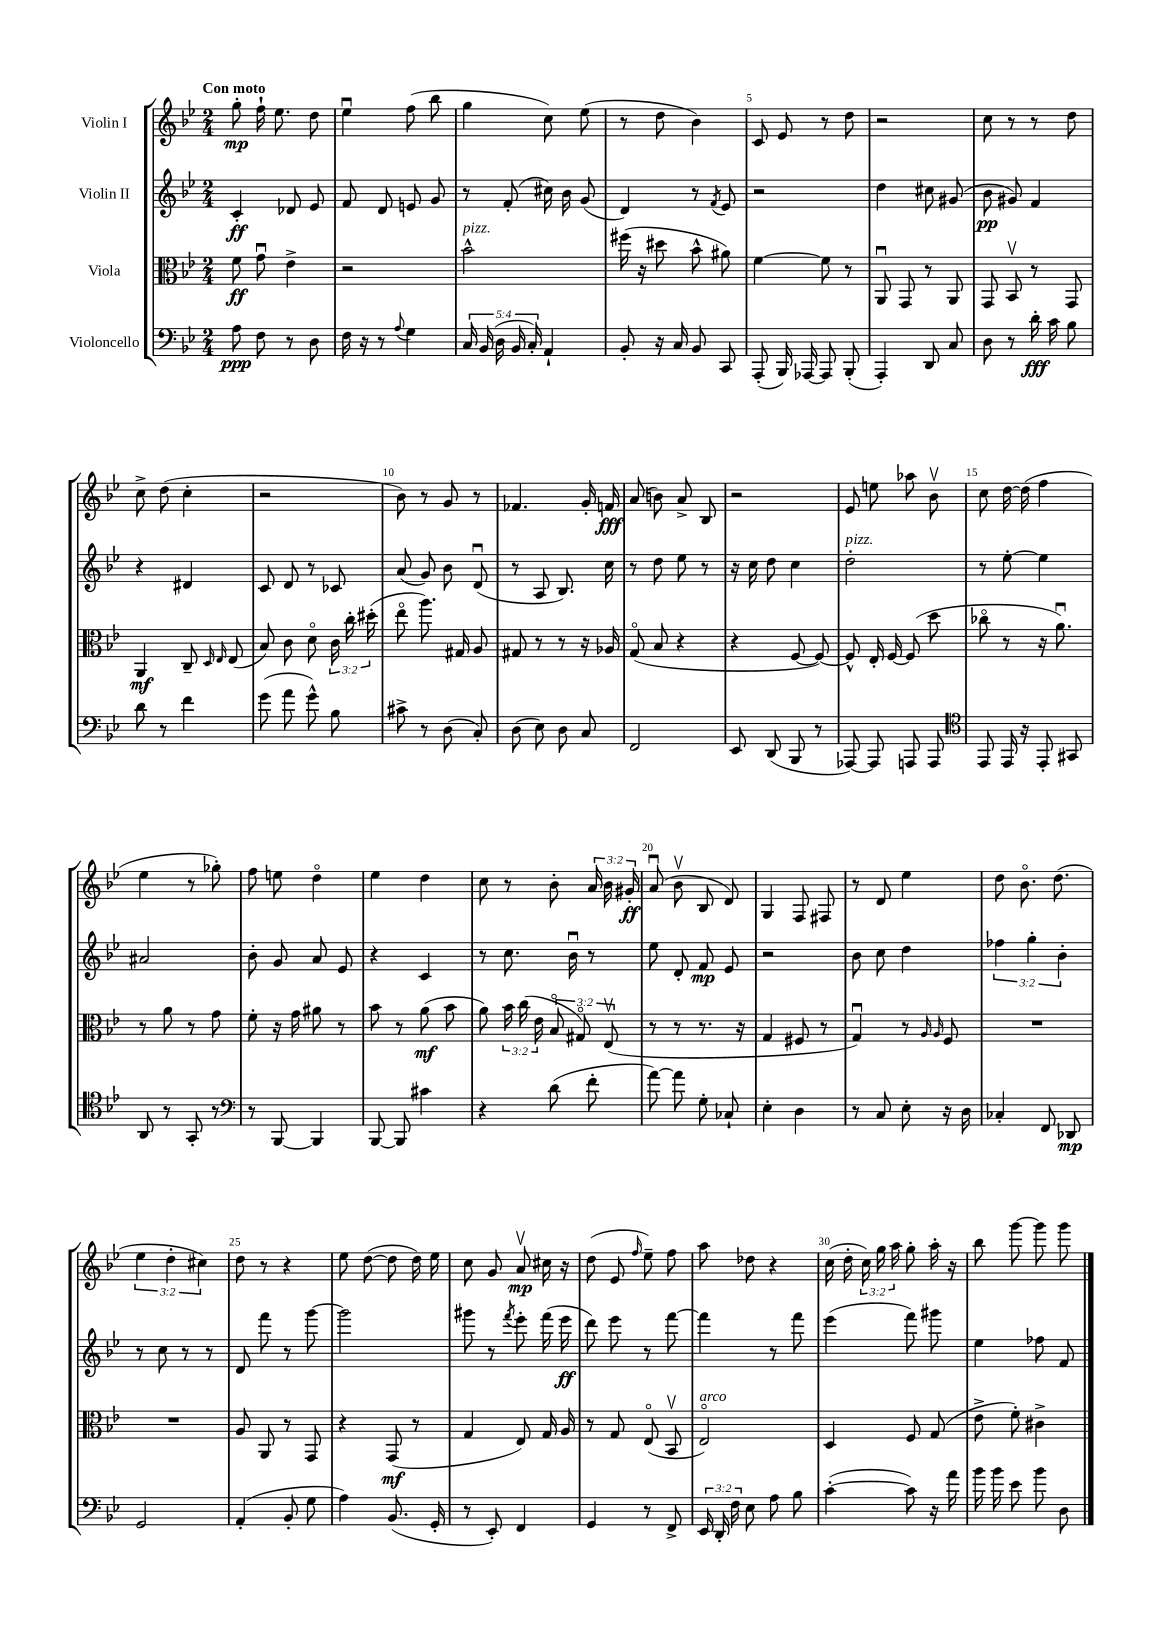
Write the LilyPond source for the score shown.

<<
\new StaffGroup <<
\new Staff = "s0" \with { instrumentName = "Violin I" } {
    \clef treble \key bes \major \numericTimeSignature \time 2/4 \override Staff.TupletNumber.text = #tuplet-number::calc-fraction-text \tempo "Con moto"
    \autoBeamOff g''8-.\mp f''16-! ees''8. d''8 |
    ees''4\downbow f''8( bes''8 |
    g''4 c''8) ees''8( |
    r8 d''8 bes'4) |
    c'8 ees'8 r8 d''8 |
    r2 |
    c''8 r8 r8 d''8 |
    c''8-> d''8( c''4-. |
    r2 |
    bes'8) r8 g'8 r8 |
    fes'4. g'16-. f'16\fff |
    a'8( b'8) a'8-> bes8 |
    r2 |
    ees'8 e''8 aes''8 bes'8\upbow |
    c''8 d''16~ d''16( f''4 |
    ees''4 r8 ges''8-.) |
    f''8 e''8 d''4\flageolet |
    ees''4 d''4 |
    c''8 r8 bes'8-. \tuplet 3/2 { a'16 bes'16 gis'16-.\ff } |
    a'8\downbow( bes'8\upbow bes8 d'8) |
    g4 f8 fis8 |
    r8 d'8 ees''4 |
    d''8 bes'8.\flageolet d''8.( |
    \tuplet 3/2 { ees''4 d''4-. cis''4) } |
    d''8 r8 r4 |
    ees''8 d''8~( d''8 d''16) ees''16 |
    c''8 g'8 a'8\upbow\mp cis''16 r16 |
    d''8( ees'8 \grace { f''16 } ees''8--) f''8 |
    a''8 des''8 r4 |
    c''16( d''16-. \tuplet 3/2 { c''16) g''16 a''16 } g''8-. a''16-. r16 |
    bes''8 g'''8~ g'''8 g'''8 \bar "|." |
}
\new Staff = "s1" \with { instrumentName = "Violin II" } {
    \clef treble \key bes \major \numericTimeSignature \time 2/4 \override Staff.TupletNumber.text = #tuplet-number::calc-fraction-text
    \autoBeamOff c'4-.\ff des'8 ees'8 |
    f'8 d'8 e'8 g'8 |
    r8 f'8-.( cis''16) bes'16 g'8( |
    d'4) r8 \acciaccatura { f'8 } ees'8 |
    r2 |
    d''4 cis''8 gis'8( |
    bes'8\pp gis'8) f'4 |
    r4 dis'4 |
    c'8 d'8 r8 ces'8 |
    a'8( g'8) bes'8 d'8\downbow( |
    r8 a8 bes8.) c''16 |
    r8 d''8 ees''8 r8 |
    r16 c''16 d''8 c''4 |
    d''2-.^\markup { \italic "pizz." } |
    r8 ees''8~-. ees''4 |
    ais'2 |
    bes'8-. g'8 a'8 ees'8 |
    r4 c'4 |
    r8 c''8. bes'16\downbow r8 |
    ees''8 d'8-. f'8\mp ees'8 |
    r2 |
    bes'8 c''8 d''4 |
    \tuplet 3/2 { fes''4 g''4-. bes'4-. } |
    r8 c''8 r8 r8 |
    d'8 f'''8 r8 g'''8~ |
    g'''2 |
    gis'''8 r8 \acciaccatura { f'''8 } ees'''8-. f'''16( ees'''16\ff |
    d'''8) ees'''8 r8 f'''8~ |
    f'''4 r8 f'''8 |
    ees'''4( f'''8) gis'''8 |
    ees''4 fes''8 f'8 \bar "|." |
}
\new Staff = "s2" \with { instrumentName = "Viola" } {
    \clef alto \key bes \major \numericTimeSignature \time 2/4 \override Staff.TupletNumber.text = #tuplet-number::calc-fraction-text
    \autoBeamOff f'8\ff g'8\downbow ees'4-> |
    r2 |
    bes'2-^^\markup { \italic "pizz." } |
    fis''16( r16 dis''8 bes'8-^ ais'8) |
    f'4~ f'8 r8 |
    a,8\downbow g,8 r8 a,8 |
    g,8 bes,8\upbow r8 g,8 |
    a,4\mf c8-- \grace { d16 ees16 } ees8( |
    bes8) c'8 d'8\flageolet \tuplet 3/2 { c'16 c''16-. dis''16-.( } |
    ees''8\flageolet a''8.) gis16 a8 |
    gis8 r8 r8 r16 aes16 |
    g8\flageolet( bes8 r4 |
    r4 f8~ f8~) |
    f8-^ ees16-. f16~ f8( d''8 |
    ces''8\flageolet r8 r16 a'8.\downbow) |
    r8 a'8 r8 g'8 |
    f'8-. r16 g'16 ais'8 r8 |
    bes'8 r8 a'8\mf( bes'8 |
    a'8) \tuplet 3/2 { bes'16 c''16( ees'16 } \tuplet 3/2 { bes8\flageolet gis8\flageolet) ees8\upbow( } |
    r8 r8 r8. r16 |
    g4 fis8 r8 |
    g4\downbow) r8 \grace { a16 a16 } f8 |
    R2 |
    R2 |
    a8 a,8 r8 g,8 |
    r4 g,8\mf( r8 |
    g4 ees8) g16 a16 |
    r8 g8 ees8\flageolet( bes,8\upbow |
    ees2\flageolet^\markup { \italic "arco" }) |
    d4 f8 g8( |
    ees'8-> f'8-.) cis'4-> \bar "|." |
}
\new Staff = "s3" \with { instrumentName = "Violoncello" } {
    \clef bass \key bes \major \numericTimeSignature \time 2/4 \override Staff.TupletNumber.text = #tuplet-number::calc-fraction-text
    \autoBeamOff a8\ppp f8 r8 d8 |
    f16 r16 r8 \appoggiatura { a8 } g4 |
    \tuplet 5/4 { c16 bes,16( d16 bes,16 c16-.) } a,4-! |
    bes,8-. r16 c16 bes,8 c,8 |
    a,,8-.( bes,,16) aes,,16~ aes,,8 bes,,8-.( |
    a,,4-.) d,8 c8 |
    d8 r8 d'16-.\fff c'16 bes8 |
    d'8 r8 f'4 |
    g'8( a'8 g'8-^) bes8 |
    cis'8-> r8 d8( c8-.) |
    d8( ees8) d8 c8 |
    f,2 |
    ees,8 d,8( bes,,8 r8 |
    aes,,8~) aes,,8 a,,8 a,,8 |
    \clef tenor ees,8 ees,16 r16 ees,8-. gis,8 |
    a,8 r8 g,8-. r8 |
    \clef bass r8 bes,,8~ bes,,4 |
    bes,,8~ bes,,8 cis'4 |
    r4 d'8( f'8-. |
    a'8~) a'8 g8-. ces8-! |
    ees4-. d4 |
    r8 c8 ees8-. r16 d16 |
    ces4-. f,8 des,8\mp |
    g,2 |
    a,4-.( bes,8-. g8 |
    a4) bes,8.( g,16-. |
    r8 ees,8-.) f,4 |
    g,4 r8 f,8-> |
    \tuplet 3/2 { ees,16 d,16-. f16 } ees8 a8 bes8 |
    c'4~-.( c'8) r16 a'16 |
    bes'16 bes'16 ees'8 bes'8 d8 \bar "|." |
}
>>
>>
\layout { \context { \Score \override BarNumber.break-visibility = ##(#f #t #t) barNumberVisibility = #(every-nth-bar-number-visible 5) } }
